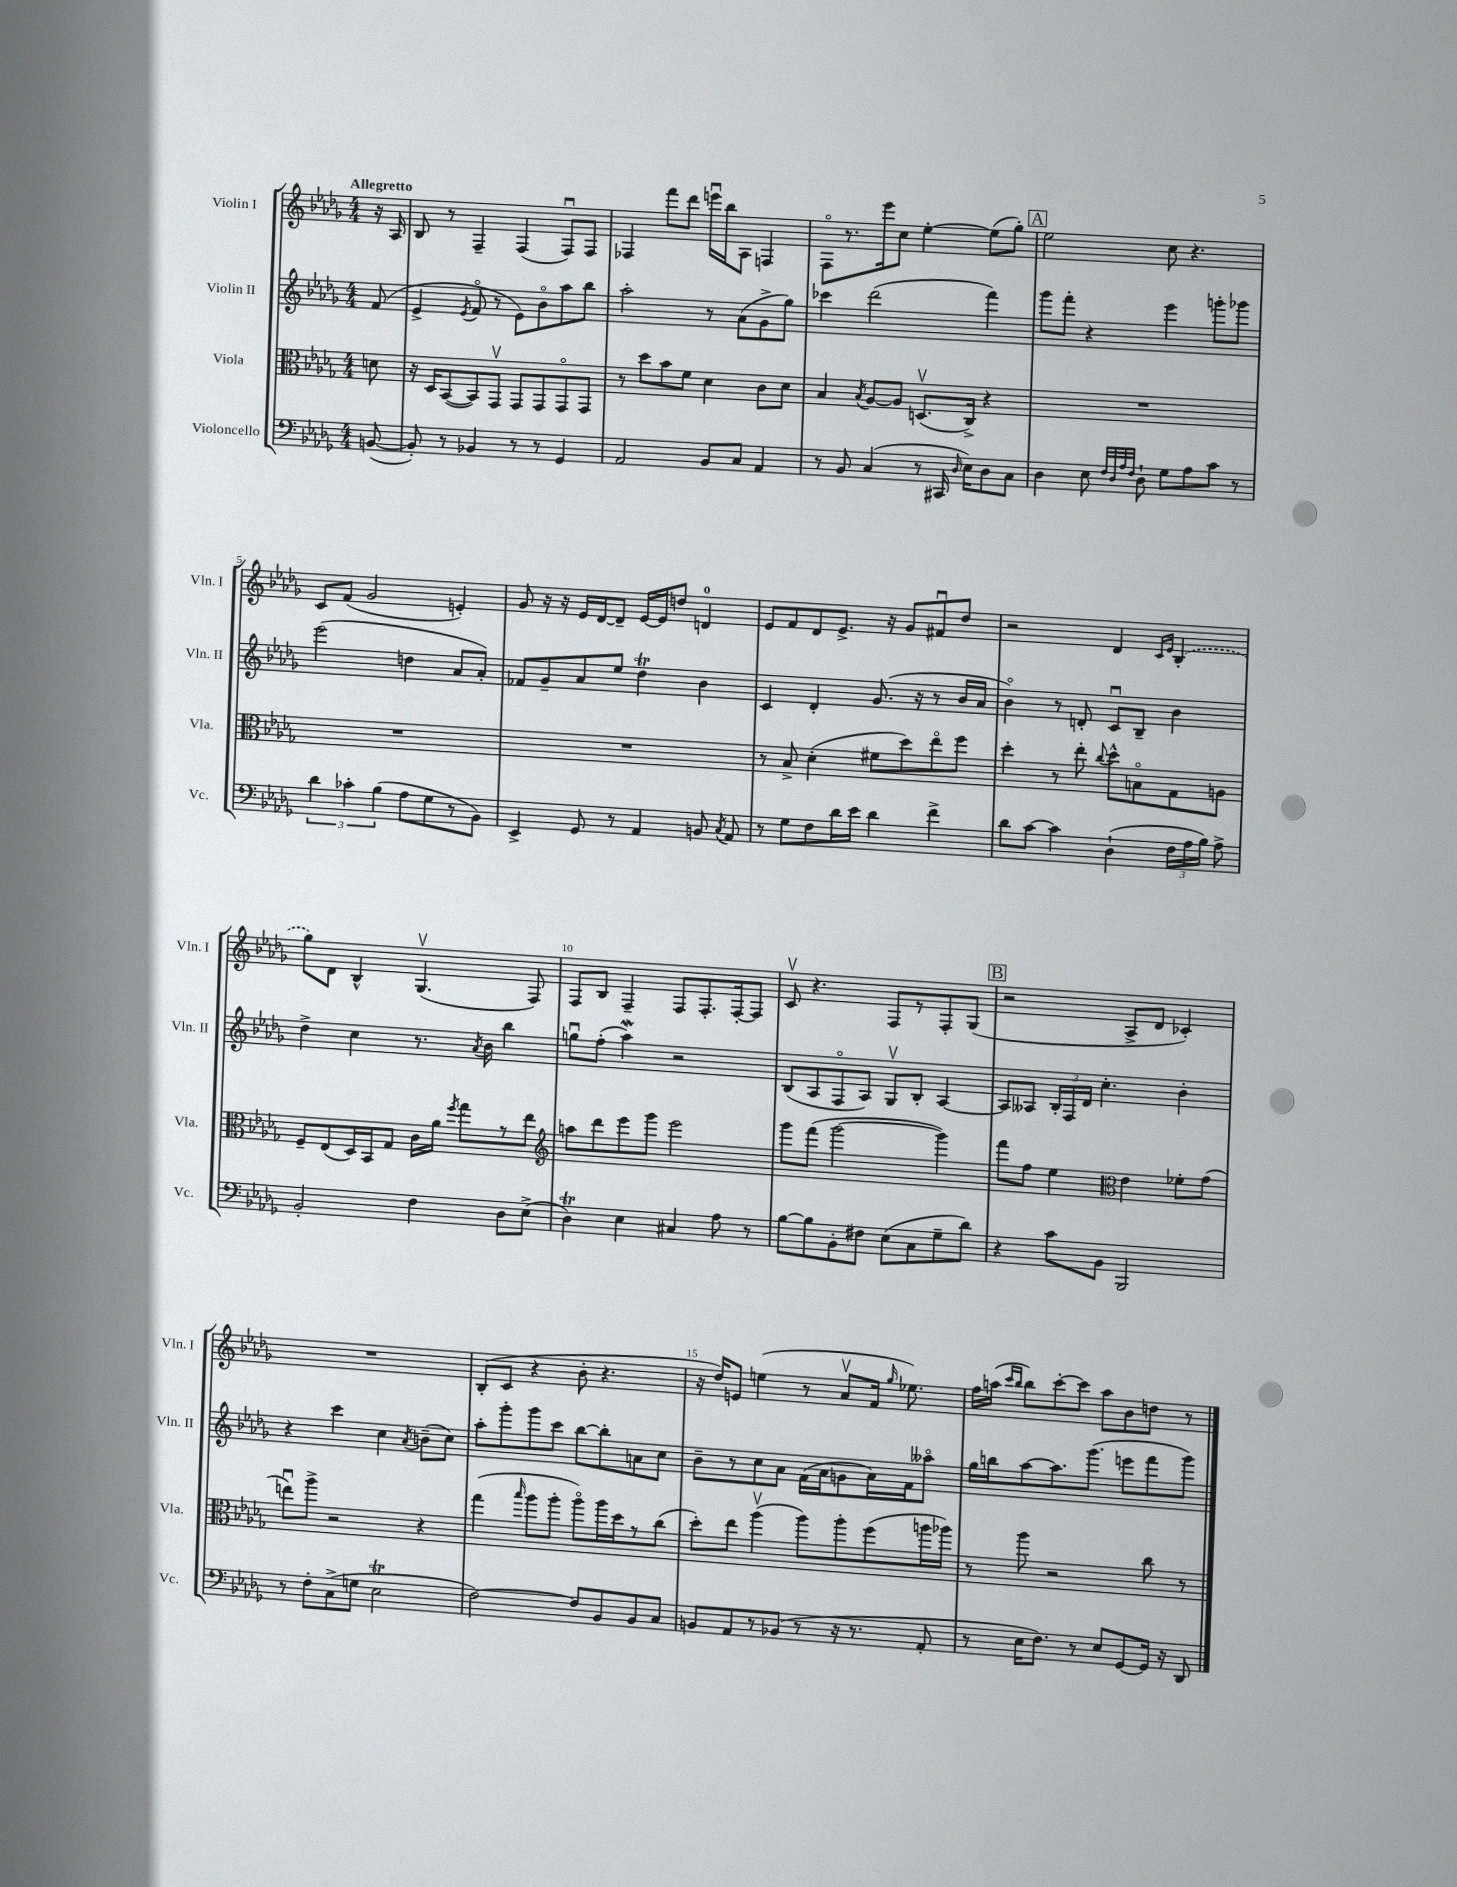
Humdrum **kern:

**kern	**kern	**kern	**kern
*part4	*part3	*part2	*part1
*staff4	*staff3	*staff2	*staff1
*I"Violoncello	*I"Viola	*I"Violin II	*I"Violin I
*I'Vc.	*I'Vla.	*I'Vln. II	*I'Vln. I
*clefF4	*clefC3	*clefG2	*clefG2
*k[b-e-a-d-g-]	*k[b-e-a-d-g-]	*k[b-e-a-d-g-]	*k[b-e-a-d-g-]
*M4/4	*M4/4	*M4/4	*M4/4
=	=	=	=
!	!	!	!LO:TX:a:B:t=Allegretto
([8BBn/	8dn\	(8f/	16r
.	.	.	16A-/
=1	=1	=1	=1
8BB'/])	16r	4e-^/	8B-/
.	16D-/KL	.	.
8r	([8BB-/	.	8r
.	.	8qe-/	.
4BB-X/	8BB-/])	8f/	4F~/
.	8GG-v/J	8r	.
8r	8GG-/L	8e-\L)	(4F/
8r	8GG-/	8b-\	.
4GG-/	8GG-/	8aa-\	8Fu/L)
.	8GG-/J	8bb-\J	8F/J
=2	=2	=2	=2
2AA-/	8r	2aa-'\	4F-X/
.	8dd-\L	.	.
.	8b-\	.	8fff\L
.	8f\J	.	8ddd-\J
8BB-/L	4d-\	8r	16eeenu\LL
.	.	.	16bb-\J
8C/J	.	(8a-\L	8A-\J
4AA-/	8c\L	8g-^\	4Fn/
.	8d-\J	8gg-\J)	.
=3	=3	=3	=3
8r	4B-/	4ccc-X\	8F\L
8BB-/	.	.	8.r
.	8qB-/	.	.
(4C/	[8A-/L	(2ddd-\	.
.	.	.	16eee-\k
.	8A-/J]	.	8cc\J
8r	(8.Dnv/L	.	[4ee-'\
16CC#X/	.	.	.
16qqD-/	.	.	.
16E-\KL)	16C^/Jk)	.	.
8D-\	4r	4fff\)	(8ee-\L]
8C\J	.	.	8gg-'\J)
!!LO:REH:place=s1:t=A
=4	=4	=4	=4
4D-\	1r	8ggg-\L	2ee-\
.	.	8fff'\J	.
8E-\	.	4r	.
32qqF/LLL	.	.	.
32qqD-/	.	.	.
32qqA-/	.	.	.
32qqF/JJJ	.	.	.
8D-`\	.	.	.
8G-\L	.	4eee-\	8cc\
8A-\	.	.	4.r
8c\J	.	8gggn'\L	.
8r	.	8ggg-X\J	.
!!LO:LB:g=z
=5	=5	=5	=5
6d-\	1r	(2eee-\	8c/L
.	.	.	(8f/J
6c-X'\	.	.	.
.	.	.	2g-/
(6B-\	.	.	.
8A-\L	.	4ddn\	.
8G-\	.	.	.
8r	.	8a-/L	4en'/)
8BB-\J)	.	8a-'/J)	.
=6	=6	=6	=6
4EE-^/	1r	8f-X/L	8g-/
.	.	8g-~/	16r
.	.	.	16r
8GG-/	.	8a-/	16e-/LL
.	.	.	[16d-/J
8r	.	8ee-/J	8d-~/J]
4AA-/	.	4dd-T\	[16e-/LL
.	.	.	16e-/J]
.	.	.	8ddn/J
8BBn/	.	4b-\	4dn/
8qC/	.	.	.
8AA-/	.	.	.
=7	=7	=7	=7
8r	8r	4c/	8e-/L
8G-\L	8B-^/	.	8f/
8F\	(4d-'\	4d-'/	8d-/
16d-\L	.	.	8.e-^/J
16e-\JJ	.	.	.
4d-\	8f#X\L	(8.g-/	.
.	.	.	16r
.	8dd-\)	.	8g-/L
.	.	16r	.
4f^\	8ee-\	8r	8f#Xu/
.	8ff\J	16b-/LL	8dd-/J
.	.	16a-/JJ	.
=8	=8	=8	=8
8d-\L	4dd-'\	4b-\)	2r
[8c\J	.	.	.
4c\]	8r	8r	.
.	8ee-'\	8dn'/	.
.	8qqcc/	.	.
(4D-`\	8dd-^^\L	8cu/L	4d-/
.	8Bn\	8B-~/J	.
.	.	.	16qqc/LL
.	.	.	16qqe-/JJ
24F\LL	8G-\	4b-\	(4B-'/
24A-\	.	.	.
24B-\JJ)	.	.	.
8A-^\	8An\J	.	.
!!LO:LB:g=z
=9	=9	=9	=9
2BB-'/	8F~/L	4dd-^\	8gg-\L)
.	(8E-/	.	8d-\J
.	16D-/L)	4cc\	4B-^^/
.	16BB-/J	.	.
.	8G-/J	.	.
4F\	16c\LL	8.r	(4.G-v/
.	16a-\JJ	.	.
.	8qff/	.	.
.	8gg-\L	.	.
.	.	8qa-/	.
.	.	16b-\	.
8D-\L	8r	4bb-\	.
(8E-^\J	8ee-\J	.	8F/)
=10	=10	=10	=10
*	*clefG2	*	*
4D-T\)	8aan\L	8ggnu\L	8F/L
.	8ddd-\	(8ff'\J	8B-/J
4E-\	8eee-\	4aa-W\)	4F~/
.	8ggg-\J	.	.
4C#X/	2eee-\	2r	8F/L
.	.	.	8.F'/
8A-\	.	.	.
.	.	.	[16F'/k
8r	.	.	8F/J]
=11	=11	=11	=11
[8B-\L	8ggg-\L	(8B-/L	8cv/
8B-\]	(8fff\J	8A-/	4.r
8BB-'\	[2ggg-\	8F/	.
8F#X\J	.	8A-/J)	.
(8E-\L	.	8G-v/L	8F/L
8C\	.	8B-'/J	8r
8G-~\	4ggg-\])	[4A-/	8F'/
8d-\J)	.	.	(8G-/J
!!LO:REH:place=s1:t=B
=12	=12	=12	=12
4r	8fff\L	8A-/L]	2r
.	8ff\J	8A--X/J	.
8c\L	4ee-\	24B-'/LL	.
.	.	24F/	.
.	.	24d-/JJ	.
8BB-\J	.	4.cc'\	.
*	*clefC3	*	*
2BBB-/	4e-\	.	8A-^/L
.	.	.	8d-/J
.	8f-X'\L	4b-'\	4c-X'/)
.	(8g-\J	.	.
!!LO:LB:g=z
=13	=13	=13	=13
8r	8eenu\L)	4r	1r
8F'\L	8aa-^\J	.	.
(8C^\	2r	4ccc\	.
8Gn\J	.	.	.
2E-T\	.	4cc\	.
.	.	8qa-/	.
.	4r	(8bn~\L	.
.	.	8cc\J)	.
=14	=14	=14	=14
[2F\)	(4gg-\	8aa-'\L	(8B-'/L
.	.	8ggg-'\	8c/J
.	16qqbb-/	.	.
.	8aa-\L	8ggg-\	4r
.	8aa-'\J	8ccc\J	.
8F/L]	8aa-\L)	[8bb-\L	8b-'\
8BB-/	16aa-\L	8bb-'\]	4.r
.	16dd-\J	.	.
8BB-/	8r	8an\	.
8C/J	(8cc\J	8cc\J	.
=15	=15	=15	=15
8BBn/L	8dd-'\L)	8b-~\L	16r
.	.	.	16dd-/KL)
8AA-/	8ee-\J	8r	8en/J
8r	(4aa-v\	8cc\	(4een\
(8BB-X/J	.	8a-\J	.
8r	8aa-\L)	(16f\LL	8r
.	.	16a-\J	.
16r	8aa-'\	8gn\	8a-v/L
8.r	.	.	.
.	(8ff\	16a-\L)	16f/Jk
.	.	.	16qqgg-/
.	.	16f\J	8.ee-X\)
8AA-'/	16aan\L	8aa--X\J	.
.	16aa-X\JJ)	.	.
=16	=16	=16	=16
8r	8r	16gg-\LL	16ff\LL
.	.	16bbn\J	(16aan\JJ
.	.	.	16qqccc/LL
.	.	.	16qqbb-/JJ
16E-\KL	8aa-\	[8aa-\	8bb-\L)
8.F\J)	.	.	.
.	2r	8.aa-\]	[8ccc'\
8r	.	.	8ccc\J]
.	.	(8.ggg-\J	.
8E-/L	.	.	8aa\L
[8GG-/	.	8eeen\L	8b-\
16GG-/Jk]	8cc\	8fff\	8ddn\J
16r	.	.	.
8DD-/	8r	8ggg-\J)	8r
==	==	==	==
*-	*-	*-	*-
